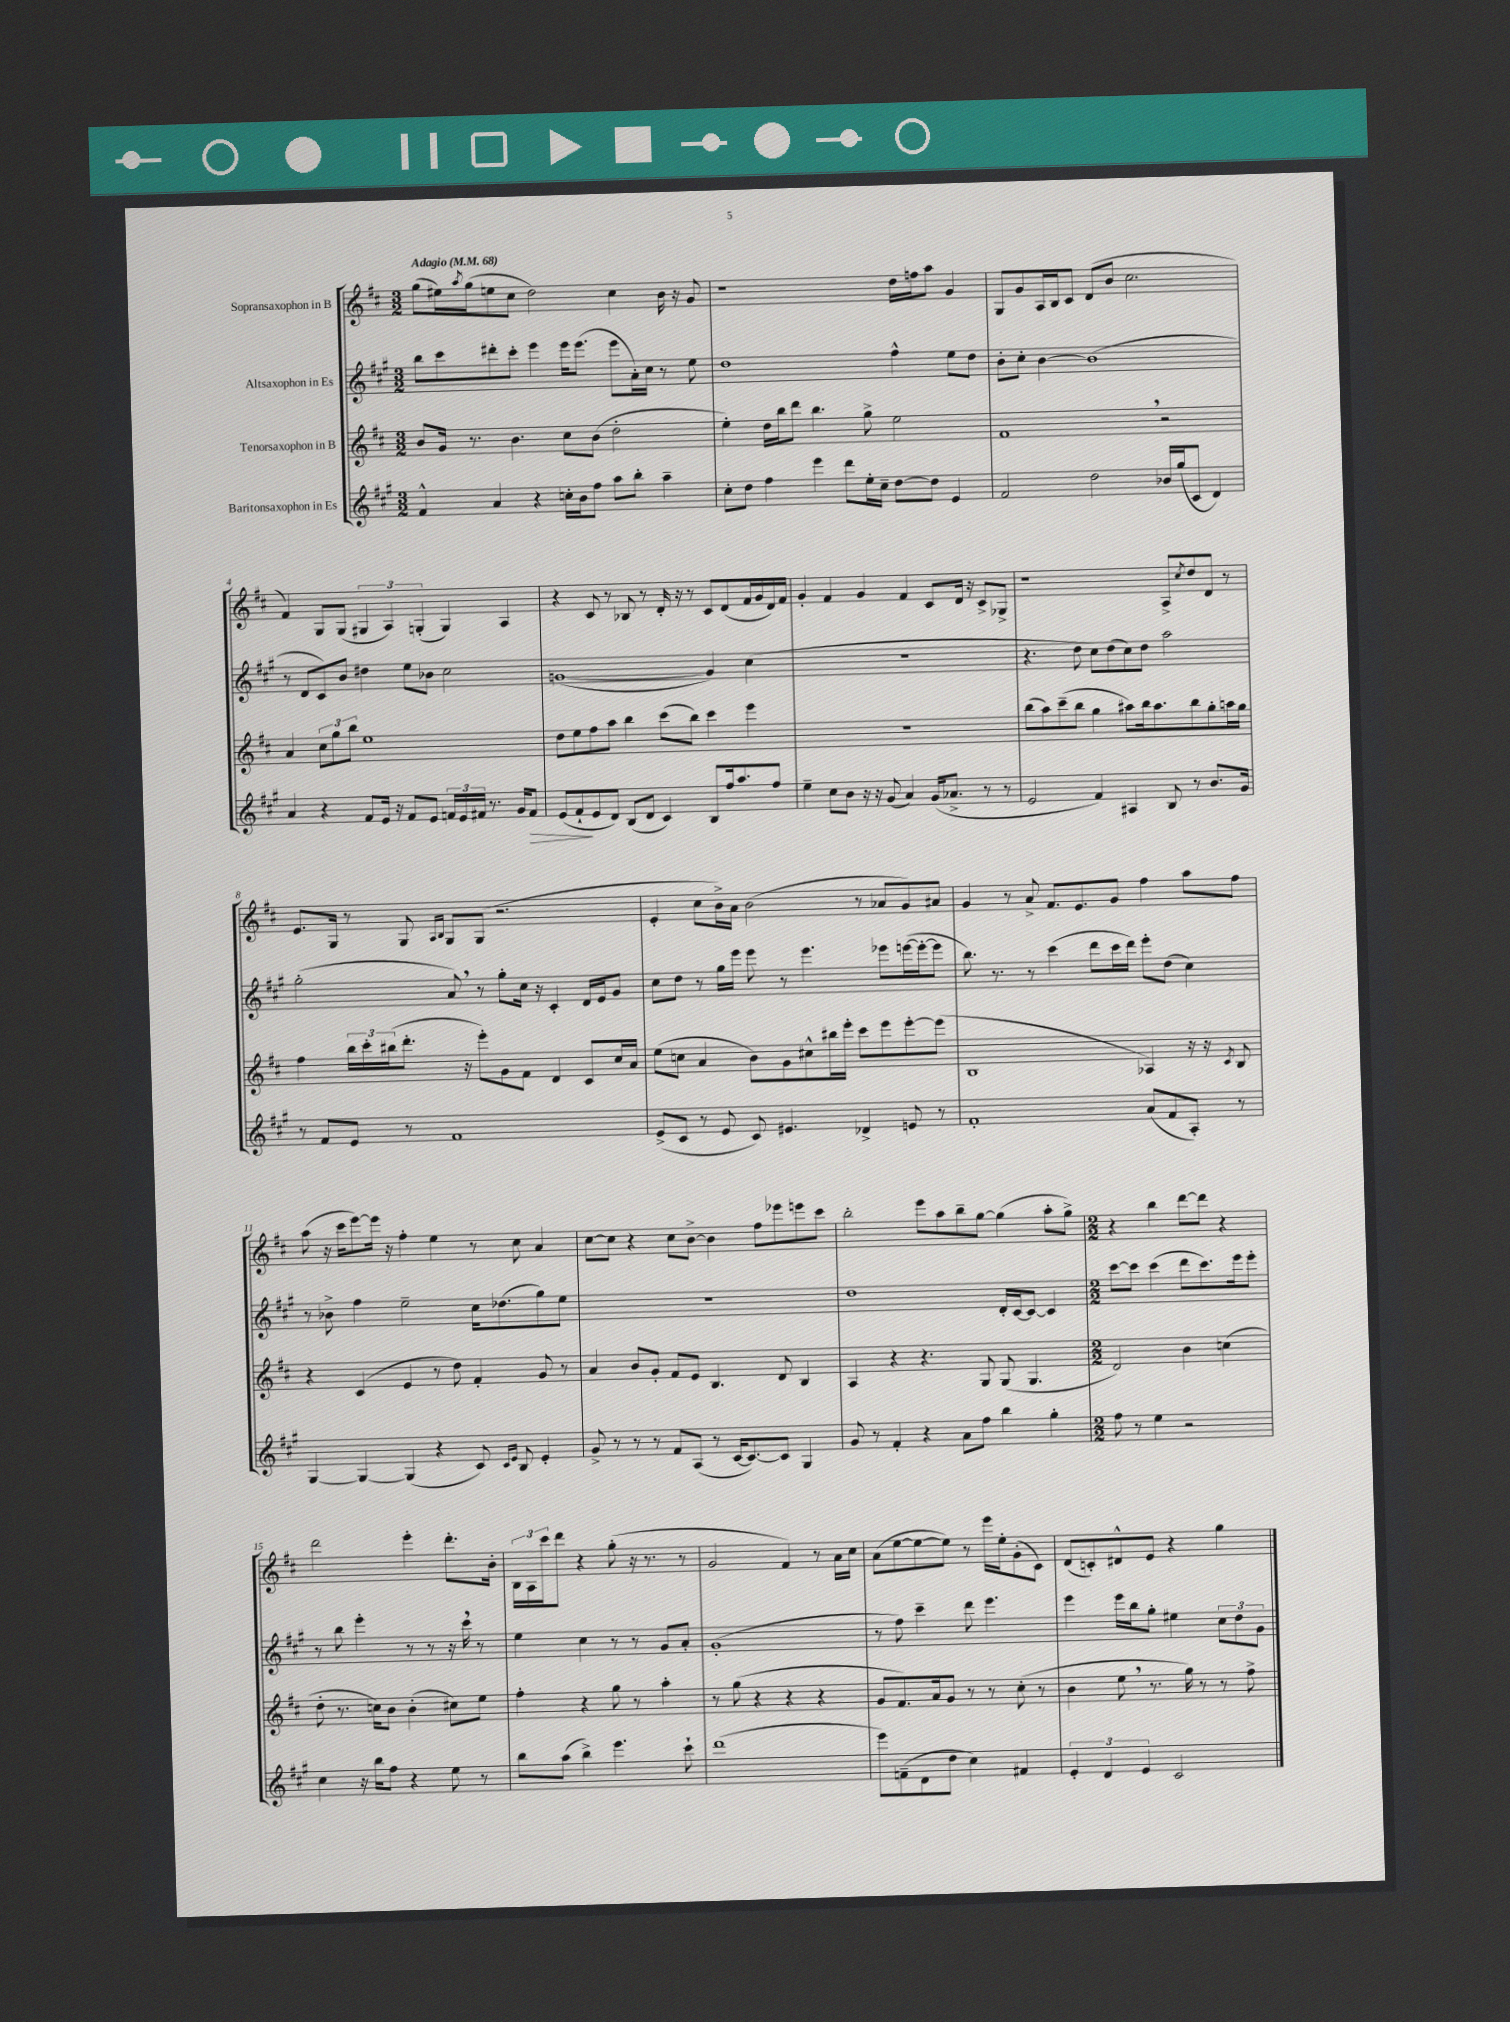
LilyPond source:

<<
\new StaffGroup <<
\new Staff = "s0" \with { instrumentName = "Sopransaxophon in B" } {
    \clef treble \key d \major \numericTimeSignature \time 3/2 \tempo "Adagio" 4 = 68
    g''8( eis''16) \acciaccatura { a''8 } g''16( e''8 cis''8 d''2) cis''4 b'16 r16 g'8 |
    r1 d''16 f''16 a''8 g'4 |
    g8 g'8 a16 b16 cis'8 d'8( b'8 cis''2. |
    fis'4) g8 g8( \tuplet 3/2 { gis4 a4) g4-.( } g4) a4 |
    r4 cis'8 r8 bes8 r8 d'16-. r16 r8 cis'8 d'8( fis'16 g'16 d'16) fis'16 |
    g'4-. fis'4 g'4 fis'4 cis'8 d'16 r16 cis'8-> ges8-> |
    r1 a8-> \acciaccatura { cis''8 } d''8 d'8 r8 |
    e'8. g16 r8 g8 \grace { a16 b16 } g8 g8( r2. |
    e'4-. cis''8 b'16->) a'16 b'2( r8 aes'8 g'8) ais'8 |
    g'4 r8 a'8-> fis'8. e'8. g'8 fis''4 a''8 fis''8 |
    a''8( r16 cis'''16 e'''8~) e'''16 r16 fis''4-. e''4 r8 cis''8 a'4 |
    cis''8~ cis''8 r4 cis''8 b'8~-> b'4 fis''8 ees'''8 e'''8 cis'''8 |
    b''2-. e'''8 a''8 b''8-- g''8~ g''4( a''8-. g''8->) |
    \numericTimeSignature \time 2/2 r4 b''4 d'''8~ d'''8 r4 |
    d'''2 e'''4-. d'''8.-. b'16-. |
    \tuplet 3/2 { b16 a16 cis'''16 } d'''8 r4 g''8-.( r16 r8. r8 |
    g'2 fis'4) r8 a'16 cis''16 |
    a'8( e''8~ e''8~ e''8) r8 e'''16 e''16-. g'8-.( cis'8) |
    d'8( c'8-.) dis'8-^ e'8 r4 g''4 \bar "|." |
}
\new Staff = "s1" \with { instrumentName = "Altsaxophon in Es" } {
    \clef treble \key a \major \numericTimeSignature \time 3/2
    b''8 cis'''8 dis'''8-. cis'''8-. e'''4 e'''16 e'''8.( e'''8 a'16-.) cis''16 r8 e''8 |
    d''1 fis''4-^ e''8 d''8 |
    b'8-. cis''8-. b'4~ b'1( |
    r8 d'8 cis'8) b'8 dis''4 e''8 bes'8 cis''2 |
    g'1~( g'4) cis''4( |
    R1. |
    r4. d''8 cis''8) d''8( cis''8) d''8 a''2 |
    gis''2-.( a'8) \breathe r8 gis''8-. cis''16 r16 cis'4-. d'16 e'16 gis'8 |
    cis''8 d''8 r8 gis''16 e'''16 e'''8 r8 e'''4. ees'''8 e'''16~( e'''16~-. e'''8 |
    b''8.) r8. r8 cis'''4( d'''8 cis'''16 d'''16) e'''8-. d''8( cis''4) |
    r8 bes'8-> fis''4 e''2-- cis''16 des''8.( gis''8) e''8 |
    R1. |
    d''1 d'16-. cis'16~ cis'8~ cis'4 |
    \numericTimeSignature \time 2/2 cis'''8~ cis'''8 cis'''4( d'''8 cis'''8.) e'''16 e'''8-. |
    r8 b''8 e'''4-. r8 r8 r16 cis'''16 \breathe r8 |
    e''4 cis''4 r8 r8 gis'8 a'8-. |
    gis'1-.( |
    r8 fis''8) cis'''4-- d'''8 e'''4. |
    e'''4 e'''16 b''16 gis''8-. eis''4 \tuplet 3/2 { cis''8 d''8 gis'8 } \bar "|." |
}
\new Staff = "s2" \with { instrumentName = "Tenorsaxophon in B" } {
    \clef treble \key d \major \numericTimeSignature \time 3/2
    b'8 g'16 r8. b'4. cis''8 b'8( d''2-. |
    e''4-.) d''16 b''16 d'''8 b''4. g''8-> e''2 |
    fis'1 \breathe r2 |
    a'4 \tuplet 3/2 { cis''8 g''8 b''8 } e''1 |
    d''8 e''8 fis''8 a''8 b''4 cis'''8( b''8) cis'''4 e'''4 |
    R1. |
    b''8( a''8) cis'''8--( b''8 g''4 ais''8) b''16 ais''8. b''8 g''8-. a''16 g''16 |
    fis''4 \tuplet 3/2 { b''16 cis'''16-. bis''16( } d'''8.-. r16 e'''8-.) g'8 fis'8 d'4 cis'8 cis''16 a'16 |
    e''8( c''8 a'4 b'8) g'8 cis''8-^ bis''16 e'''16-. cis'''8 e'''8 e'''8~-. e'''8( |
    b1 aes4) r16 r16 \acciaccatura { cis'8 } b8 |
    r4 cis'4( e'4 r8 d''8) fis'4-. g'8 r8 |
    a'4 b'8 g'8-. fis'8 e'8 b4. d'8 b4 |
    a4 r4 r4. g8 g8( g4. |
    \numericTimeSignature \time 2/2 d'2) b'4 c''4( |
    d''8-. r8. c''16) b'8 b'4-.( cis''8) e''8 |
    fis''4-. r4 g''8 r8 a''4-. |
    r8 g''8( r4 r4 r4 |
    g'8 fis'8.) a'16 g'8 r8 r8 cis''8-.( r8 |
    b'4 e''8 \breathe r8. g''16) r8 r8 fis''8-> \bar "|." |
}
\new Staff = "s3" \with { instrumentName = "Baritonsaxophon in Es" } {
    \clef treble \key a \major \numericTimeSignature \time 3/2
    fis'4-^ a'4 r4 c''16-. b'16 fis''8 a''8 b''8-. a''4-- |
    cis''8-. d''8 fis''4 e'''4 d'''8 e''16-. cis''16-- d''8~ d''8 e'4 |
    fis'2 d''2 bes'16 gis''16( cis'8 d'4) |
    a'4 r4 fis'8 e'16 r16 fis'8 e'8 \tuplet 3/2 { f'16 e'16 fis'16 } r8. gis'16 fis'8\> |
    e'8( fis'8-!\! e'8 d'8) b8( d'8 cis'4) b8 fis''16 a''8. fis''8 |
    e''4-- cis''8 b'8 r16 r16 gis'8( a'4) gis'16( aes'8.-> r8 r8 |
    e'2 fis'4) ais4 b8 r8 b'8. gis'16 |
    r8 fis'8 e'8 r8 fis'1 |
    e'8->( cis'8 r8 e'8 cis'8) eis'4. des'4-> e'8 r8 |
    fis'1-. a'8( fis'8 a8-.) r8 |
    gis4~ gis4~ gis4( r4 cis'8) \grace { cis'16 e'16 } b8 e'4-. |
    gis'8-> r8 r8 r8 fis'8 a8( r8 cis'16~ cis'8.~) cis'8 gis4 |
    gis'8 r8 fis'4-. r4 a'8 fis''8 b''4 gis''4-. |
    \numericTimeSignature \time 2/2 fis''8 r8 e''4 r2 |
    cis''4 r16 b''16 fis''8 r4 e''8 r8 |
    b''8 a''8( b''4->) e'''4. cis'''8-! |
    d'''1( |
    e'''8) f'8--( d'8 d''8 cis''4) fis'4 |
    \tuplet 3/2 { e'4-. d'4 e'4 } cis'2 \bar "|." |
}
>>
>>
